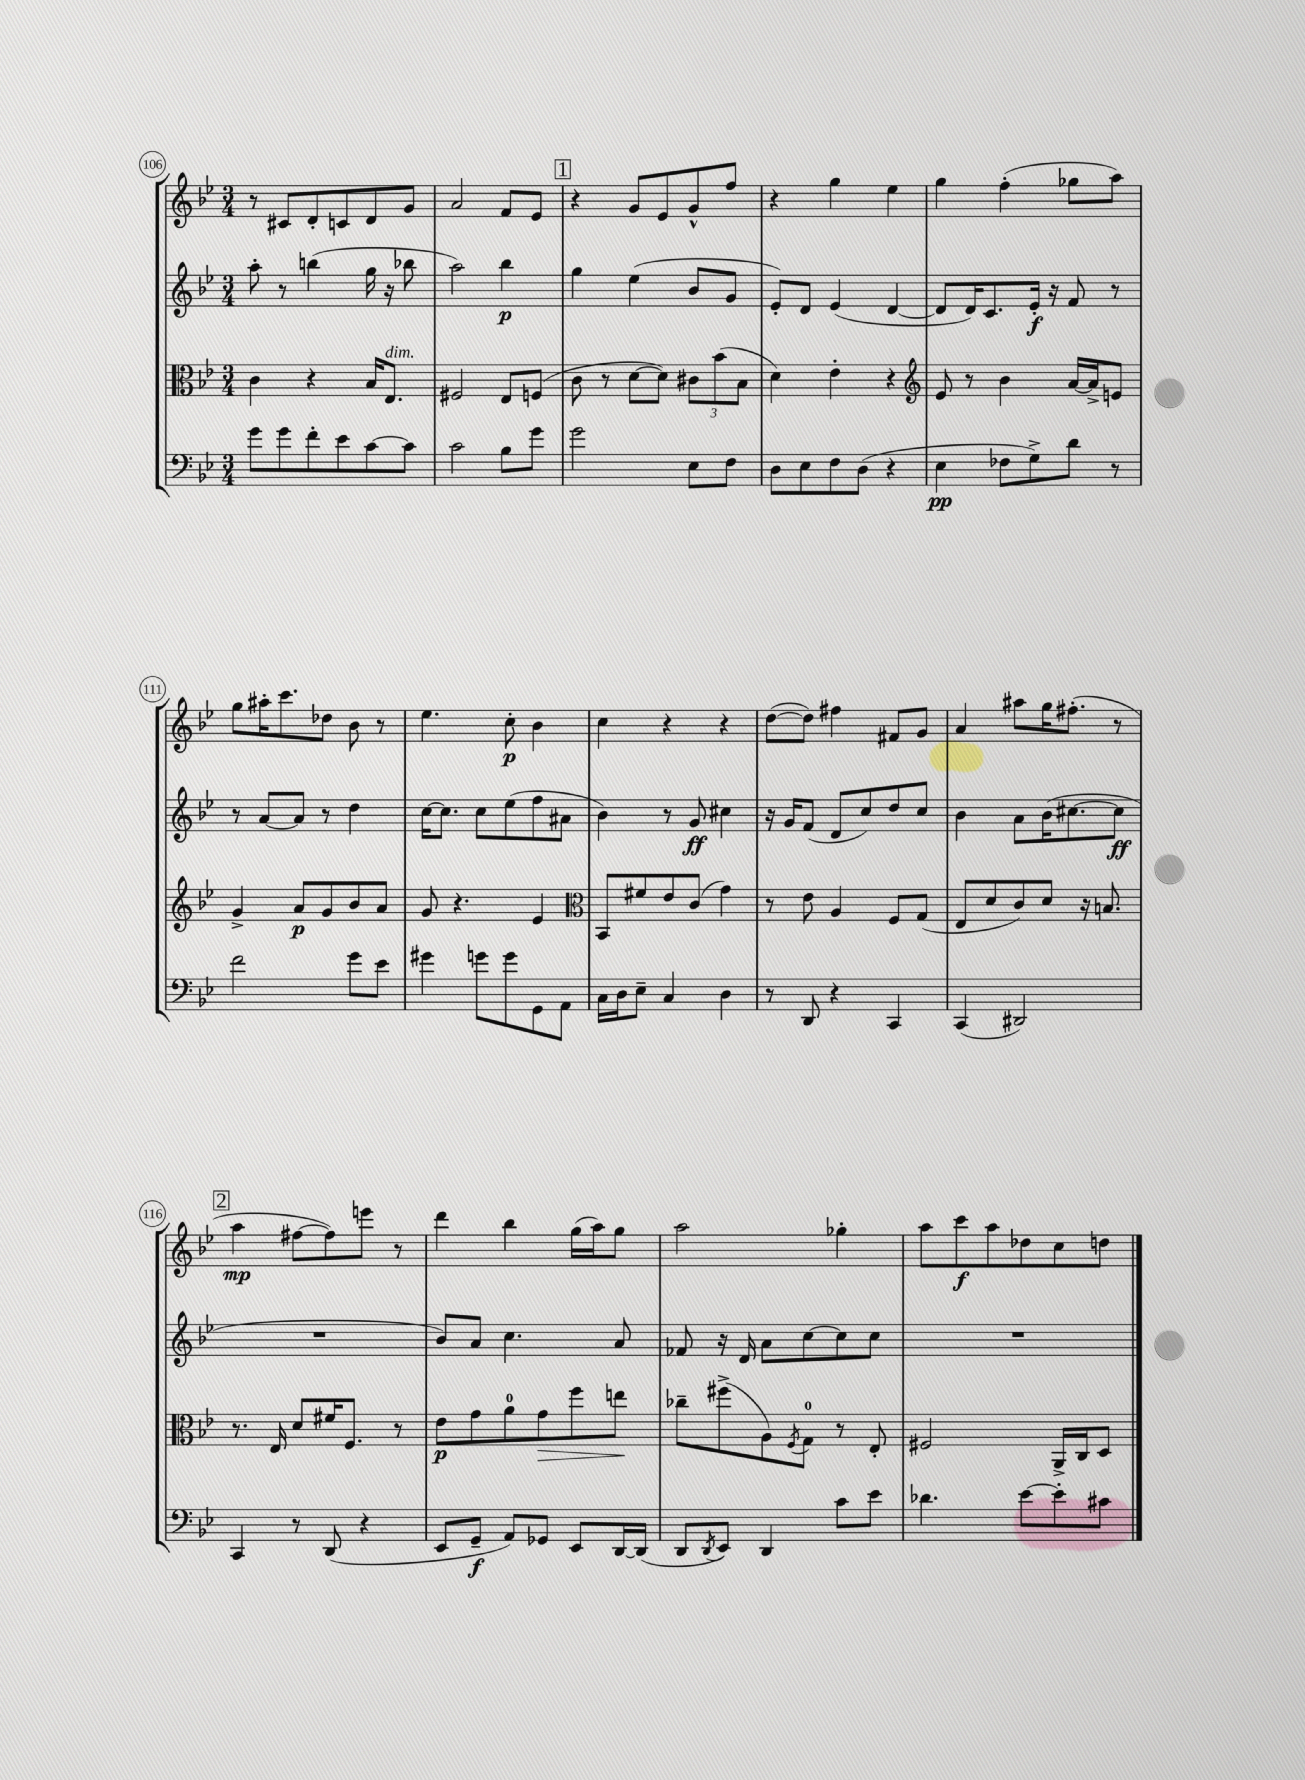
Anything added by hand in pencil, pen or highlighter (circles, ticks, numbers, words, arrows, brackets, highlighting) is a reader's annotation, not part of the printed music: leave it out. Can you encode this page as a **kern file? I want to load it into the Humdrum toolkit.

**kern	**kern	**kern	**kern
*staff4	*staff3	*staff2	*staff1
*clefF4	*clefC3	*clefG2	*clefG2
*k[b-e-]	*k[b-e-]	*k[b-e-]	*k[b-e-]
*M3/4	*M3/4	*M3/4	*M3/4
8g\L	4c\	8aa'\	8r
8g\	.	8r	8c#/L
8f'\	4r	(4bb\	8d'/
8e-\	.	.	8c/
[8c\	16B-/LK	16gg\	8d/
.	8.E-/J	16r	.
8c\]J	.	8bb-\	8g/J
=	=	=	=
2c\	2F#/	2aa\)	2a/
8B-\L	8E-/L	4bb-\	8f/L
8g\J	(8F/J	.	8e-/J
=	=	=	=
2g\	8c\	4gg\	4r
.	8r	.	.
.	[8d\L	(4ee-\	8g/L
.	8d\]J)	.	8e-/
8E-\L	12c#\L	8b-/L	8g^^/
.	(12b-\	.	.
8F\J	.	8g/J	8ff/J
.	12B-\J	.	.
=	=	=	=
8D\L	4d\)	8e-'/L)	4r
8E-\	.	8d/J	.
8F\	4e-'\	(4e-/	4gg\
(8D\J	.	.	.
4r	4r	[4d/	4ee-\
=	=	=	=
*	*clefG2	*	*
4E-\	8e-/	8d/]L	4gg\
.	8r	16d/K)	.
.	.	8.c/	.
8F-\L	4b-\	.	(4ff'\
8G^\)	.	16e-'/Jk	.
.	.	16r	.
8d\J	[16a/LL	8f/	8gg-\L
.	16a^/]J	.	.
8r	8e/J	8r	8aa\J)
=	=	=	=
2f\	4g^/	8r	8gg\L
.	.	[8a/L	16aa#'\K
.	.	.	8.ccc\
.	8a/L	8a/]J	.
.	8g/	8r	8dd-\J
8g\L	8b-/	4dd\	8b-\
8e-\J	8a/J	.	8r
=	=	=	=
4g#\	8g/	[16cc\LK	4.ee-\
.	.	8.cc\]J	.
.	4.r	.	.
8g\L	.	8cc\L	.
8g\	.	(8ee-\	8cc'\
8GG\	4e-/	8ff\	4b-\
8AA\J	.	8a#\J	.
=	=	=	=
*	*clefC3	*	*
16C\LL	8BB-/L	4b-\)	4cc\
16D\J	.	.	.
8E-~\J	8f#/	.	.
4C/	8e-/	8r	4r
.	(8c/J	8g/	.
4D\	4g\)	4cc#\	4r
=	=	=	=
8r	8r	16r	([8dd\L
.	.	16g/LK	.
8DD/	8e-\	(8f/J	8dd\]J)
4r	4A/	8d/L	4ff#\
.	.	8cc/)	.
4CC/	8F/L	8dd/	8f#/L
.	(8G/J	8cc/J	8g/J
=	=	=	=
(4CC/	8E-/L	4b-\	4a/
.	8d/	.	.
2DD#/)	8c/)	8a\L	8aa#\L
.	8d/J	(16b-\K	16gg\K
.	.	[8.cc#\	(8.ff#'\J
.	16r	.	.
.	8.B/	.	.
.	.	8cc#\]J	8r
=	=	=	=
4CC/	8.r	2.r	4aa\
.	16E-/	.	.
8r	8d/L	.	[8ff#\L
(8DD/	16f#/K	.	8ff#\])
.	8.F/J	.	.
4r	.	.	8eee\J
.	8r	.	8r
=	=	=	=
8EE-/L	8e-\L	8b-/L)	4ddd\
8GG~/J	8g\	8a/J	.
8AA/L)	8a\	4.cc\	4bb-\
8GG-/J	8g\	.	.
8EE-/L	8ff\	.	(16gg\LL
.	.	.	16aa\J)
[16DD/L	8ee\J	8a/	8gg\J
(16DD/]JJ	.	.	.
=	=	=	=
8DD/L	8cc-~\L	8f-/	2aa\
8qDD/	.	.	.
8EE-/J)	(8ff#^\	16r	.
.	.	16d/	.
4DD/	8A\)	8a\L	.
.	8qF/	.	.
.	8G\J	[8cc\	.
8c\L	8r	8cc\]	4gg-'\
8e-\J	8E-'/	8cc\J	.
=	=	=	=
4.d-\	2F#/	2.r	8aa\L
.	.	.	8ccc\
.	.	.	8aa\
[8e-\L	.	.	8dd-\
8e-'\]	16AA^/LL	.	8cc\
.	16C/J	.	.
8c#\J	8D/J	.	8dd\J
==	==	==	==
*-	*-	*-	*-
